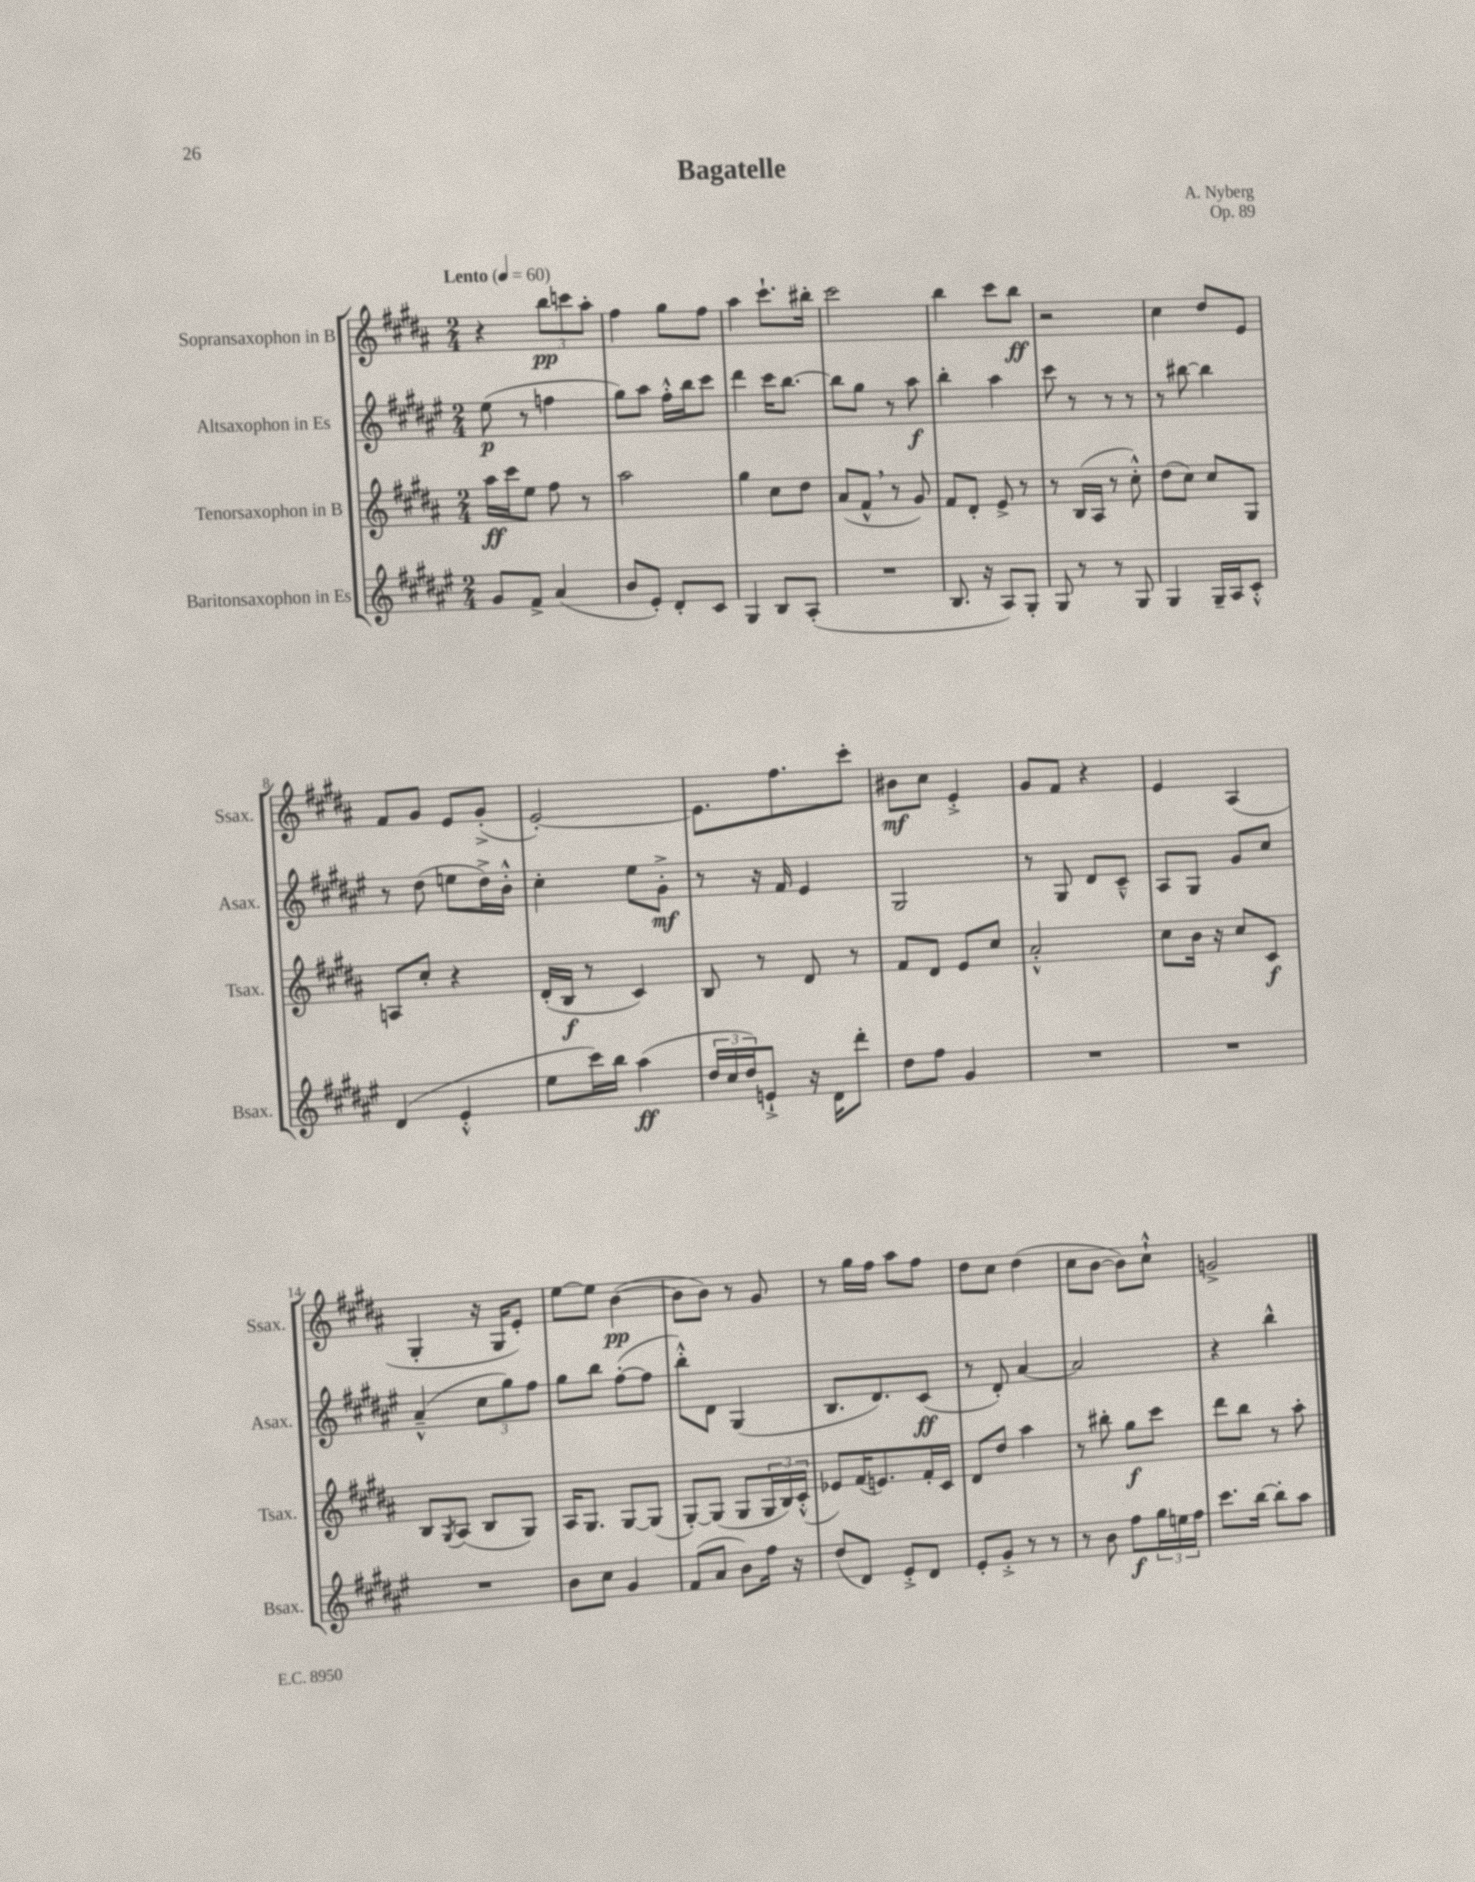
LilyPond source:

\header { title = "Bagatelle" composer = "A. Nyberg" opus = "Op. 89" }
<<
\new StaffGroup <<
\new Staff = "s0" \with { instrumentName = "Sopransaxophon in B" shortInstrumentName = "Ssax." } {
    \clef treble \key b \major \numericTimeSignature \time 2/4 \tempo "Lento" 4 = 60
    r4 \tuplet 3/2 { b''8\pp c'''8 ais''8-. } |
    fis''4 gis''8 fis''8 |
    ais''4 cis'''8.-! bis''16-. |
    cis'''2 |
    b''4 cis'''8 b''8\ff |
    r2 |
    cis''4 dis''8 e'8 |
    fis'8 gis'8 e'8 gis'8-.->( |
    e'2~-.) |
    e'8. fis''8. cis'''8-. |
    bis'8\mf cis''8 e'4-.-> |
    gis'8 fis'8 r4 |
    e'4 ais4( |
    gis4-. r16 gis16 e'8-.) |
    e''8~ e''8 b'4~\pp( |
    b'8 b'8) r8 gis'8 |
    r8 gis''16 fis''16 ais''8 fis''8 |
    dis''8 cis''8 dis''4( |
    cis''8 b'8~ b'8) cis''8-!-^ |
    g'2-> \bar "|." |
}
\new Staff = "s1" \with { instrumentName = "Altsaxophon in Es" shortInstrumentName = "Asax." } {
    \clef treble \key fis \major \numericTimeSignature \time 2/4
    eis''8\p( r8 f''4 |
    gis''8) ais''8 fis''16-.-^ b''16 cis'''8 |
    dis'''4 cis'''16 b''8.~ |
    b''8 gis''8 r8 ais''8\f |
    b''4-. ais''4 |
    cis'''8 r8 r8 r8 |
    r8 bis''8~ bis''4 |
    r8 dis''8( e''8 dis''16->) b'16-.-^ |
    cis''4-. eis''8 gis'8-.->\mf |
    r8 r16 fis'16 eis'4 |
    gis2 |
    r8 gis8 dis'8 cis'8---^ |
    ais8 gis8 gis'8 cis''8 |
    ais'4---^( \tuplet 3/2 { cis''8 gis''8) fis''8 } |
    gis''8 b''8 fis''8~-.( fis''8 |
    b''8-.-^) dis'8 gis4( |
    b8. dis'8.) cis'8\ff( |
    r8 dis'8-.) ais'4~ |
    ais'2 |
    r4 b''4-^ \bar "|." |
}
\new Staff = "s2" \with { instrumentName = "Tenorsaxophon in B" shortInstrumentName = "Tsax." } {
    \clef treble \key b \major \numericTimeSignature \time 2/4
    ais''16\ff cis'''16 e''8 fis''8 r8 |
    ais''2 |
    gis''4 cis''8 dis''8 |
    ais'8( fis'8-^ \breathe r8 gis'8) |
    fis'8 dis'8-. e'8-> r8 |
    r8 b16( ais16 r8 cis''8-.-^) |
    dis''8( cis''8) cis''8 gis8 |
    a8 cis''8-. r4 |
    dis'16-.( b16\f r8 cis'4) |
    b8 r8 dis'8 r8 |
    fis'8 dis'8 e'8 cis''8 |
    ais'2-.-^ |
    cis''8 b'16 r16 cis''8 cis'8\f |
    b8 \acciaccatura { gis8 } ais8( b8 gis8) |
    ais16 gis8. gis8~ gis8( |
    gis8~-.) gis8( gis8 \tuplet 3/2 { gis16 b16) cis'16-.-^( } |
    ees'8) fis'16( e'8.) fis'16-. cis'16 |
    dis'8 dis''8 ais''4 |
    r8 bis''8-. gis''8\f cis'''8 |
    dis'''8 b''8 r8 ais''8-. \bar "|." |
}
\new Staff = "s3" \with { instrumentName = "Baritonsaxophon in Es" shortInstrumentName = "Bsax." } {
    \clef treble \key fis \major \numericTimeSignature \time 2/4
    gis'8 fis'8-> ais'4( |
    b'8 eis'8-.) dis'8-. cis'8 |
    gis4 b8 ais8-.( |
    R2 |
    b8. r16 ais8) gis8-. |
    gis8 r8 r8 gis8 |
    gis4 gis16-- ais16 cis'8-.-^ |
    dis'4( eis'4-.-^ |
    eis''8 cis'''16) b''16 ais''4\ff( |
    \tuplet 3/2 { dis''16 cis''16 dis''16) } e'8-!-> r16 dis'16 dis'''8-. |
    dis''8 fis''8 gis'4 |
    R2 |
    R2 |
    R2 |
    b'8 cis''8 gis'4 |
    fis'8( ais'8 b'8) fis''16 r16 |
    dis''8( dis'8) eis'8-.-> dis'8 |
    eis'8-. gis'8-.-> r8 r8 |
    r8 b'8 fis''8\f \tuplet 3/2 { gis''16 e''16 fis''16 } |
    cis'''8. b''16~ b''8-. ais''8 \bar "|." |
}
>>
>>
